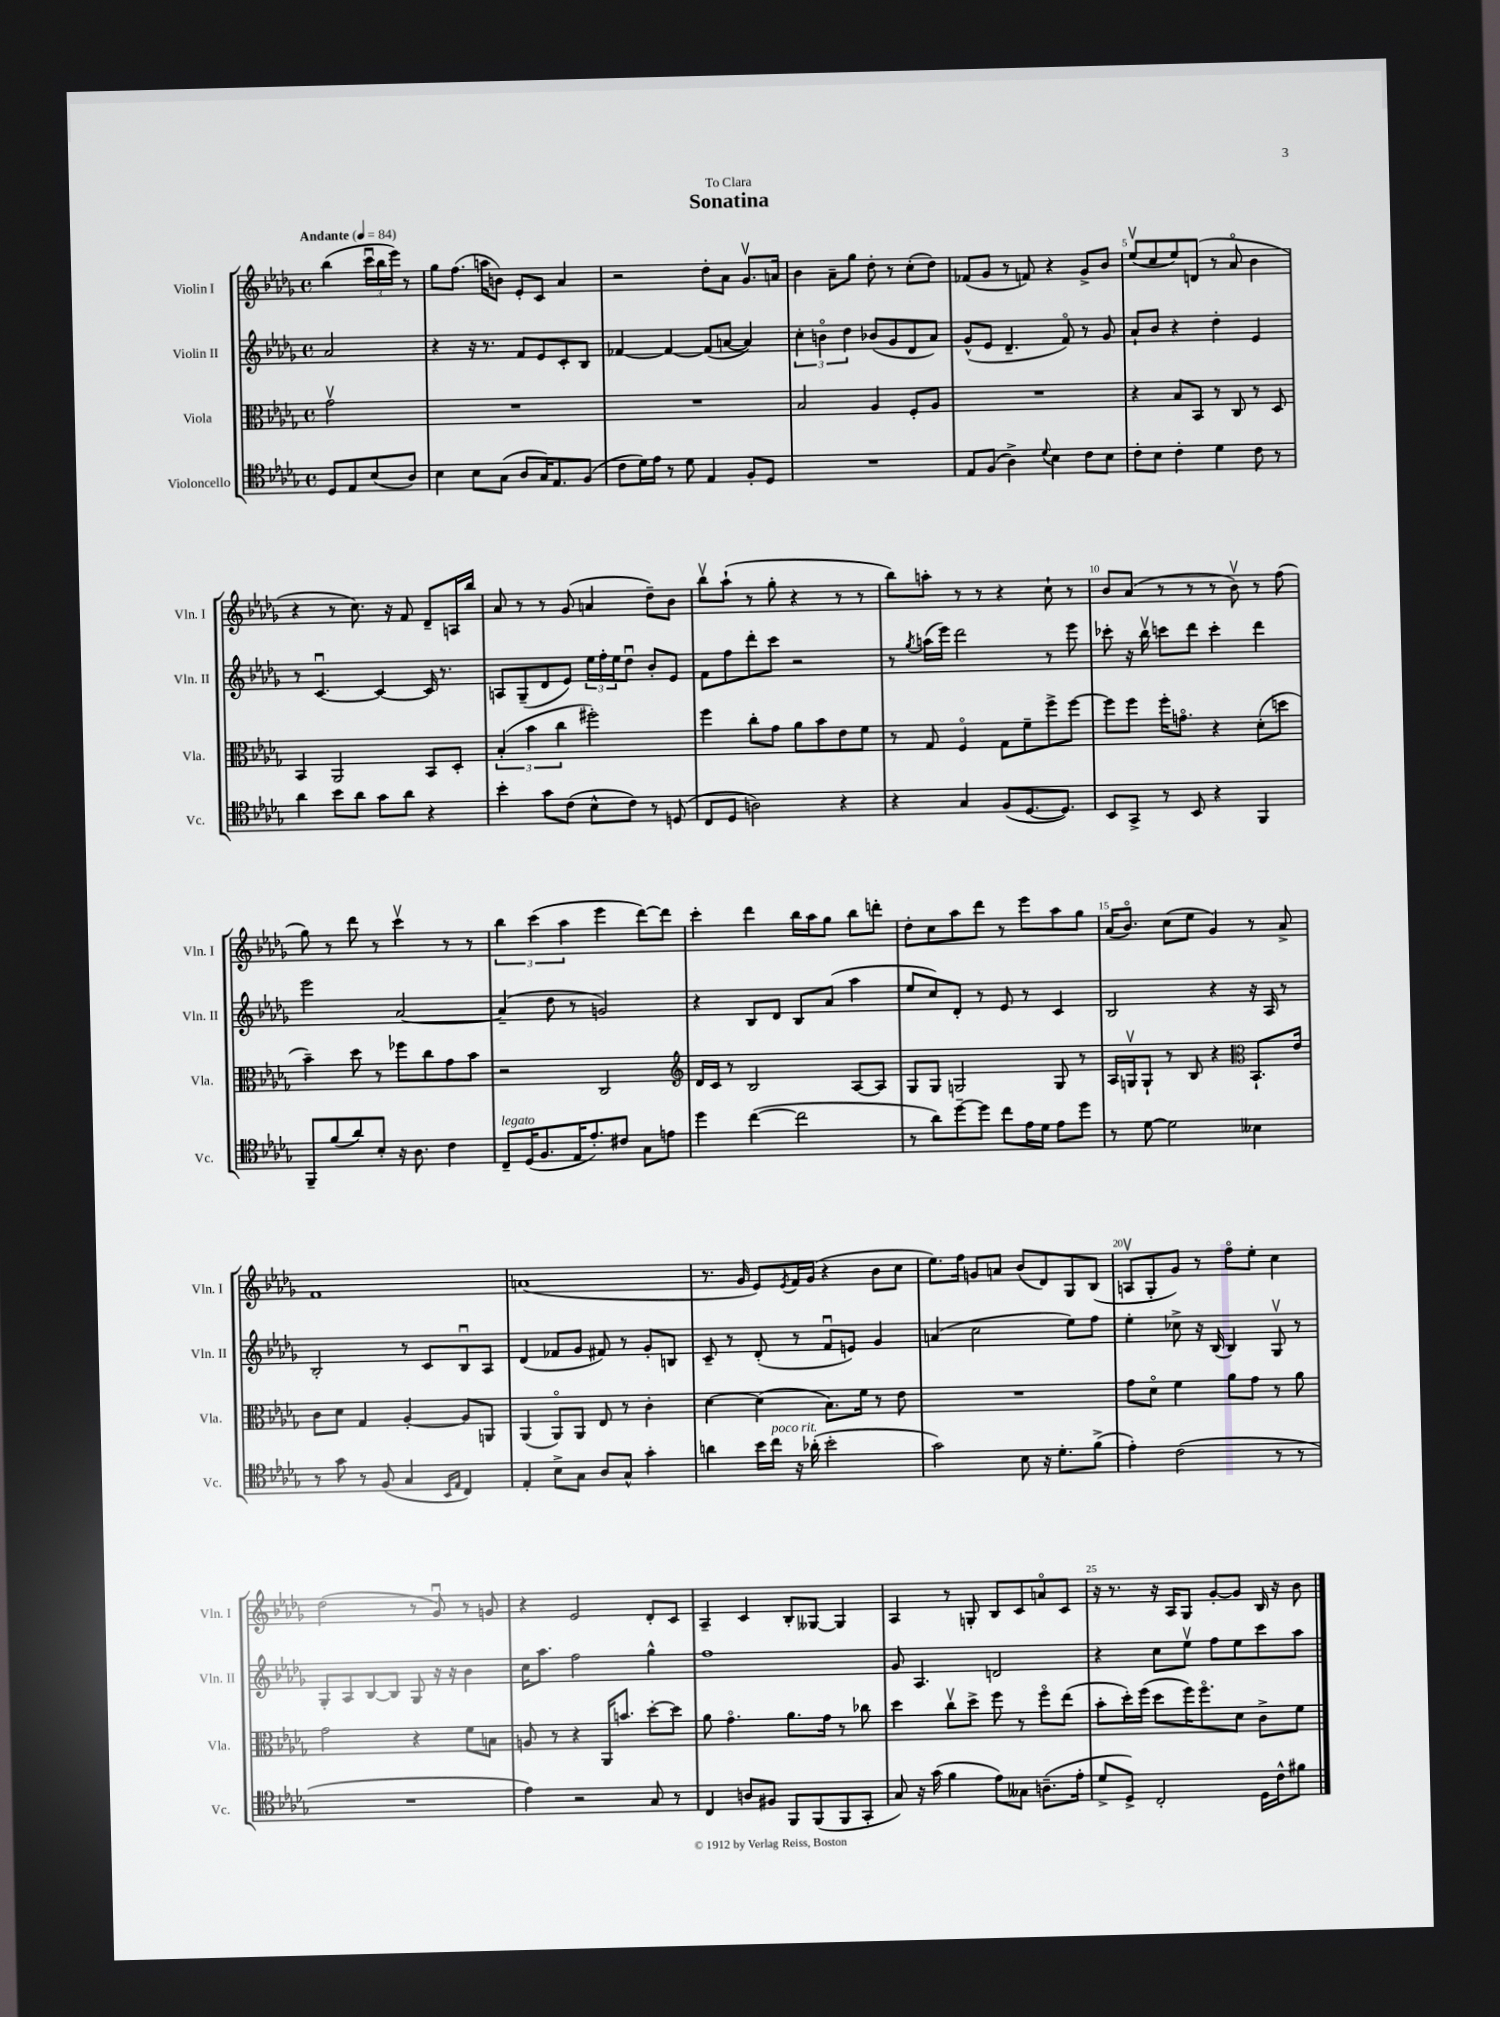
\header { title = "Sonatina" dedication = "To Clara" }
<<
\new StaffGroup <<
\new Staff = "s0" \with { instrumentName = "Violin I" shortInstrumentName = "Vln. I" } {
    \clef treble \key des \major \defaultTimeSignature \time 4/4 \partial 2 \tempo "Andante" 4 = 84
    bes''4( \tuplet 3/2 { c'''16\downbow bes''16 ees'''16) } r8 |
    ges''8 f''8.( a''16 b'8) ees'8-. c'8 aes'4 |
    r2 des''8-. aes'8 ges'8.\upbow a'16 |
    bes'4 aes'8-- ges''8 des''8-. r8 c''8-.( des''8) |
    fes'8( ges'8 r8 f'8) r4 ges'8-> bes'8 |
    ees''8\upbow( c''8 ees''8) d'8( r8 aes'8\flageolet bes'4 |
    r4 r8 c''8.) r16 f'8 des'8-- a16 bes''16 |
    aes'8 r8 r8 ges'8( a'4 des''8--) bes'8 |
    bes''8\upbow aes''8-!( r8 ges''8-. r4 r8 r8 |
    bes''8) a''8-. r8 r8 r4 c''8-! r8 |
    bes'8 aes'8( r8 r8 r8 bes'8\upbow) r8 f''8( |
    ges''8) r8 des'''8 r8 c'''4\upbow r8 r8 |
    \tuplet 3/2 { bes''4 c'''4( aes''4 } ees'''4 des'''8~) des'''8 |
    c'''4-. des'''4 bes''16 aes''16 ges''8 bes''8 d'''8-. |
    des''8-. c''8 aes''8 des'''8 r8 ees'''8 aes''8 ges''8 |
    aes'16( bes'8.\flageolet) c''8( ees''8 ges'4) r8 aes'8-> |
    f'1 |
    a'1( |
    r8. ges'16 ees'8) \acciaccatura { ees'8 } f'16 ges'16( r4 bes'8 c''8 |
    ees''8.) f''16 g'8 a'8 bes'8( des'8) ges8 bes8( |
    a8\upbow ges8-. ges'8) r8 f''8\flageolet ees''8-. c''4 |
    des''2( r8 ges'8\downbow) r8 g'8 |
    r4 ees'2 des'8-. c'8 |
    aes4-- c'4 bes8-. geses8~ geses4 |
    aes4 r8 g8-. bes8 c'8 a'8\flageolet c'8 |
    r16 r8. r16 aes16 ges8 ges'8~-. ges'8 bes16 r16 bes'8 \bar "|." |
}
\new Staff = "s1" \with { instrumentName = "Violin II" shortInstrumentName = "Vln. II" } {
    \clef treble \key des \major \defaultTimeSignature \time 4/4 \partial 2
    aes'2 |
    r4 r16 r8. f'8 ees'8 c'8-. bes8 |
    fes'4~ fes'4~ fes'8( a'8~ a'4) |
    \tuplet 3/2 { c''4-. b'4\flageolet des''4 } bes'8( ges'8 des'8 aes'8) |
    ges'8-^( ees'8 des'4.-- f'8\flageolet) r8 ges'8 |
    aes'8-! bes'8 r4 des''4-. ees'4 |
    r8 c'4.~\downbow c'4~ c'16 r8. |
    a8 ges8--( des'8 ees'8) \tuplet 3/2 { ees''16 f''16-. ees''16 } des''8\downbow bes'8-. ees'8 |
    f'8 f''8 des'''8-. c'''8 r2 |
    r8 \acciaccatura { ges''8 } a''16( ees'''16) des'''2 r8 ees'''8 |
    ces'''8-. r16 bes''16\upbow c'''8 des'''8 c'''4-. des'''4 |
    ees'''2 aes'2~ |
    aes'4--( des''8 r8 g'2) |
    r4 bes8 des'8 bes8 aes'8( aes''4 |
    ees''8 c''8) des'8-. r8 ees'8 r8 c'4 |
    bes2 r4 r16 aes16 r8 |
    bes2-. r8 c'8 bes8\downbow aes8 |
    des'4( fes'8 ges'8 fis'8) r8 ges'8-. b8 |
    c'8-- r8 des'8-.( r8 f'8\downbow e'8) ges'4 |
    a'4( c''2 ees''8) f''8 |
    ees''4-. ces''8-> r16 bes16( bes4) ges8\upbow r8 |
    ges8-. aes8 bes8~ bes8 ges8 r16 r16 bes'4 |
    c''16 aes''8. f''2 ges''4-^ |
    f''1 |
    ges'8 aes4. d'2 |
    r4 c''8 ees''8\upbow f''8 ees''8 c'''8 aes''8 \bar "|." |
}
\new Staff = "s2" \with { instrumentName = "Viola" shortInstrumentName = "Vla." } {
    \clef alto \key des \major \defaultTimeSignature \time 4/4 \partial 2
    ges'2\upbow |
    R1 |
    R1 |
    bes2 aes4 f8-. aes8 |
    R1 |
    r4 bes8 bes,8 r8 c8 r8 des8 |
    bes,4 aes,2 bes,8 des8-. |
    \tuplet 3/2 { bes4-.( bes'4 c''4 } fis''2-.) |
    f''4 c''8-. ges'8 aes'8 bes'8 ees'8 f'8 |
    r8 ges8 f4\flageolet ges8 f'8-- f''8-> f''8~ |
    f''8 f''8 f''16-. g'8.\flageolet r4 des'8-.( d''8 |
    bes'4--) des''8 r8 fes''8 c''8 ges'8 bes'8 |
    r2 c2 |
    \clef treble des'16 c'16 r8 bes2 aes8~ aes8 |
    ges8 ges8 g2 g8 r8 |
    aes16 g16\upbow g8-! r8 bes8 r4 \clef alto bes,8.-! ees'16 |
    c'8 des'8 ges4 aes4~-. aes8 a,8 |
    aes,4( aes,8\flageolet) aes,8 ees8 r8 c'4-. |
    des'4~ des'4( bes8.) f'16 r8 ees'8 |
    R1 |
    ges'8 des'8\flageolet f'4 aes'8 ges'8 r8 aes'8 |
    ges'2 r4 f'8 b8 |
    a8 r8 r4 aes,16 b'8. des''8~-. des''8 |
    aes'8 ges'4.\flageolet aes'8. ges'16 r8 ces''8 |
    des''4 c''8\upbow des''8-> f''8 r8 f''8\flageolet ees''8( |
    bes'8-. des''16-.) f''16( des''8 f''16) f''8.\flageolet des'8 c'8-> f'8 \bar "|." |
}
\new Staff = "s3" \with { instrumentName = "Violoncello" shortInstrumentName = "Vc." } {
    \clef tenor \key des \major \defaultTimeSignature \time 4/4 \partial 2
    des8 ees8 bes8( aes8) |
    bes4 bes8 ges8( aes8 ges16) ees8. f8( |
    c'8 des'16) ees'16 r8 des'8 ees4 f8-. des8 |
    R1 |
    ees8 f8( aes4->) \appoggiatura { des'8 } bes4 c'8 bes8 |
    c'8-. bes8 c'4-. des'4 c'8 r8 |
    aes'4 bes'8 aes'8 ges'8 aes'8 r4 |
    bes'4-. ges'8 c'8( bes8-^ c'8) r8 d8( |
    c8 des8 a2) r4 |
    r4 ges4 f8( des8.~ des8.) |
    bes,8 ges,8-> r8 bes,8 r4 f,4 |
    f,8-- f'8( aes'8) bes8-. r16 aes8. c'4 |
    c8--^\markup { \italic "legato" } des16( f8. ees16 ees'8.-.) cis'8 ges8 e'8 |
    des''4 c''4~( c''2 |
    r8 aes'8) des''8~-- des''8 c''8 ees'16 des'16 ees'8 des''8 |
    r8 des'8~ des'2 beses4 |
    r8 ges'8 r8 f8( ges4 \grace { bes,16 ees16 } c4) |
    ees4-. bes8-> ges8 aes8 ges8-^ ges'4-. |
    a'4 bes'16 c''16^\markup { \italic "poco rit." } r16 aes'16-.( bes'2-. |
    ges'2) bes8 r16 des'8.-. f'8->( |
    ees'4-.) c'2( r8 r8 |
    R1 |
    ees'4) r2 ges8 r8 |
    c4 a8 fis8 f,8 f,8( f,8 ges,8-. |
    ges8) r16 ges'16( f'4 ees'8) geses8 a8.--( ees'16-. |
    des'8-> des8->) c2-. des16 c'16-^ fis'8 \bar "|." |
}
>>
>>
\layout { \context { \Score \override BarNumber.break-visibility = ##(#f #t #t) barNumberVisibility = #(every-nth-bar-number-visible 5) } }
